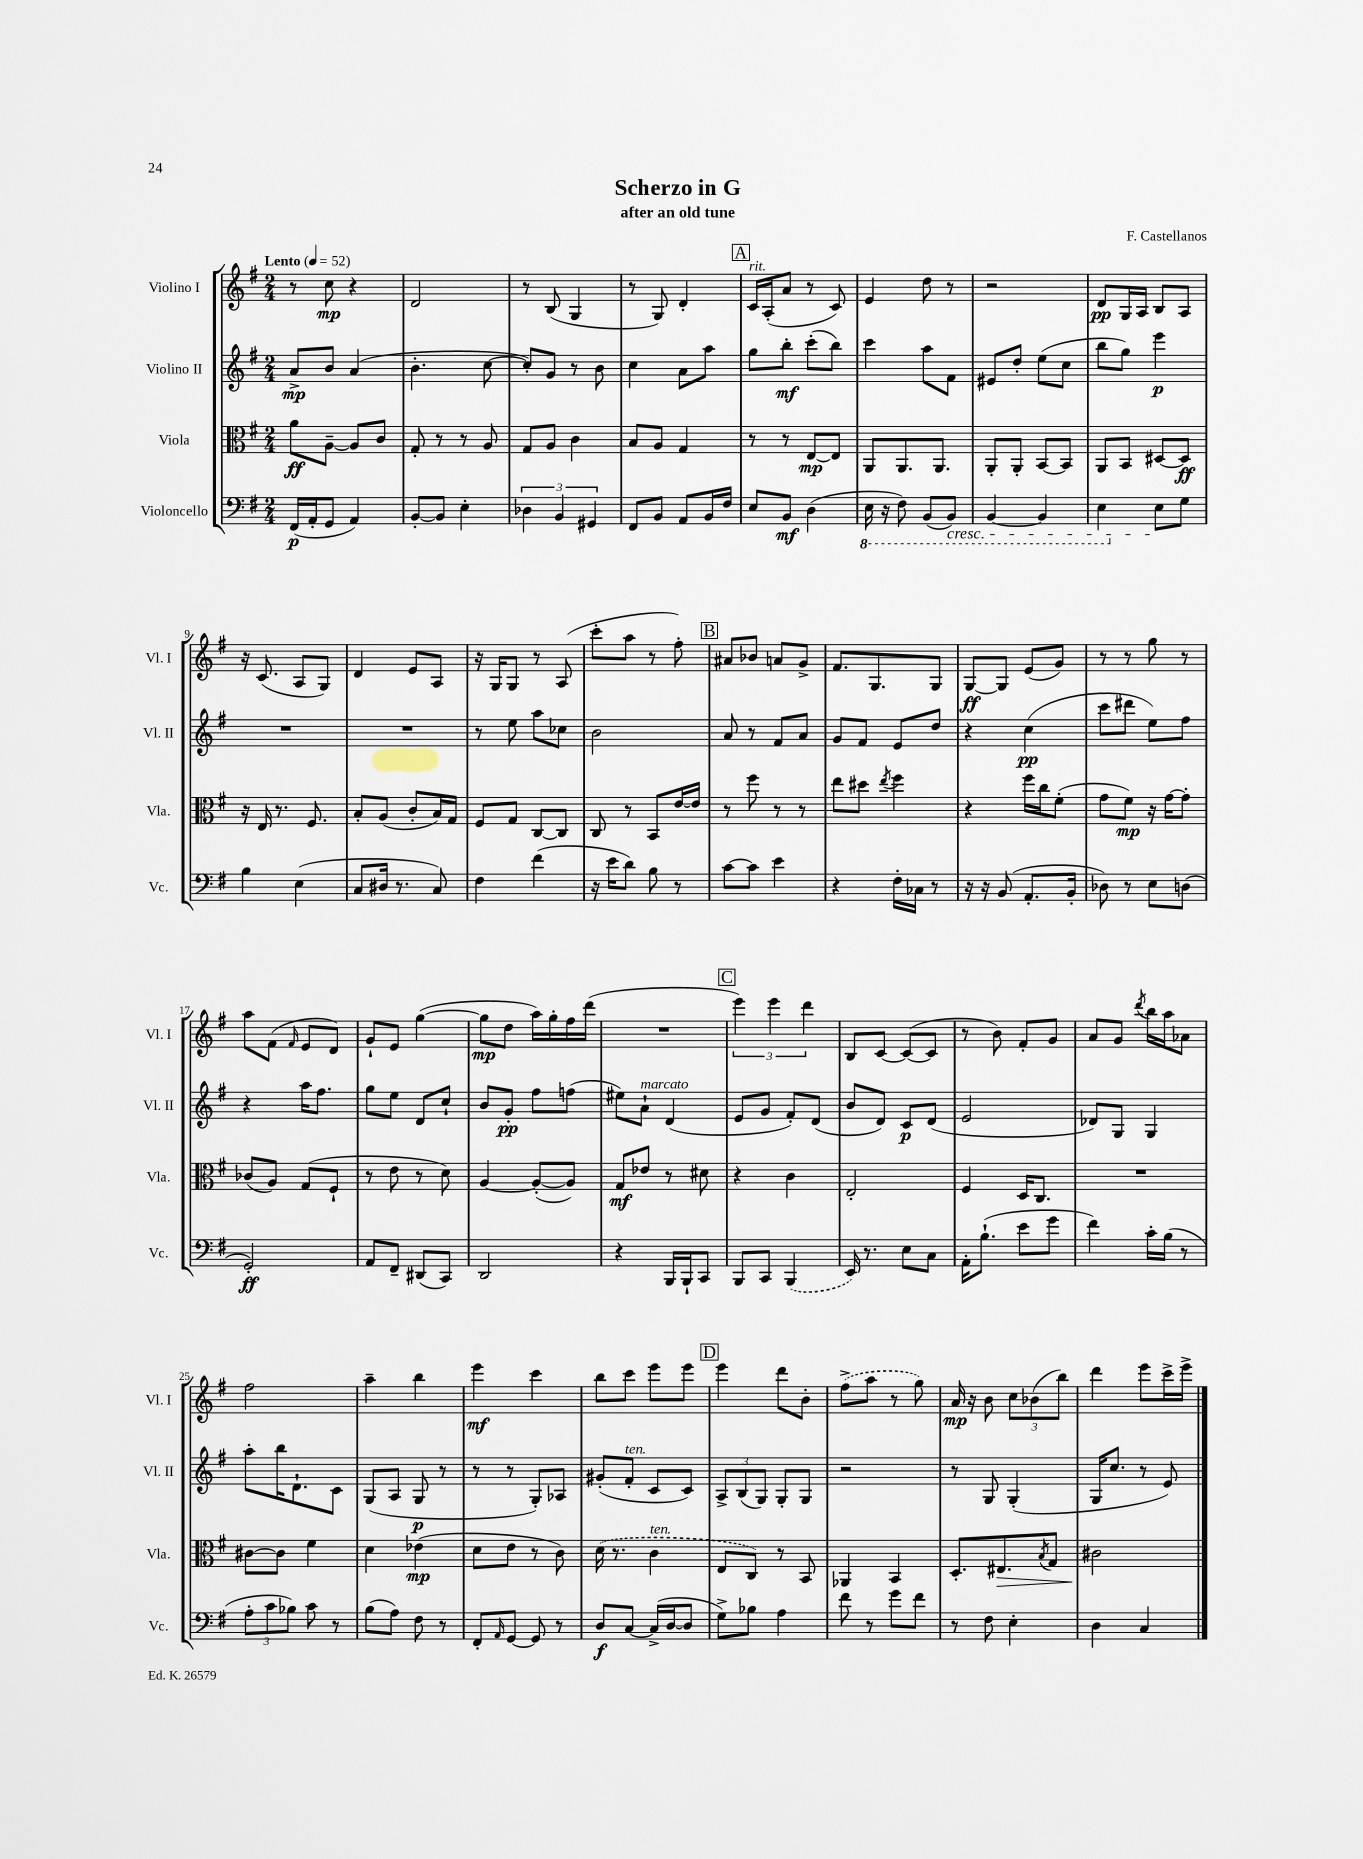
\header { title = "Scherzo in G" composer = "F. Castellanos" subtitle = "after an old tune" }
<<
\new StaffGroup <<
\new Staff = "s0" \with { instrumentName = "Violino I" shortInstrumentName = "Vl. I" } {
    \clef treble \key g \major \numericTimeSignature \time 2/4 \tempo "Lento" 4 = 52
    r8 c''8\mp r4 |
    d'2 |
    r8 b8( g4 |
    r8 g8) d'4-. |
    \mark \markup { \box "A" } c'16^\markup { \italic "rit." } a16-.( a'8 r8 c'8) |
    e'4 d''8 r8 |
    r2 |
    d'8\pp g16 a16 b8 a8 |
    r16 c'8.( a8 g8) |
    d'4 e'8 a8 |
    r16 g16 g8 r8 a8( |
    c'''8-. a''8 r8 fis''8-.) |
    \mark \markup { \box "B" } ais'8 bes'8 a'8 g'8-> |
    fis'8. g8. g8 |
    g8~\ff g8 e'8( g'8) |
    r8 r8 g''8 r8 |
    a''8 fis'8( \grace { fis'16 } e'8 d'8) |
    g'8-! e'8 g''4~( |
    g''8\mp d''8 a''16) g''16-. fis''16 d'''16( |
    R2 |
    \mark \markup { \box "C" } \tuplet 3/2 { e'''4) e'''4 d'''4 } |
    b8 c'8~ c'8~( c'8 |
    r8 b'8) fis'8-. g'8 |
    a'8 g'8 \acciaccatura { d'''8 } b''16 a''16 aes'8 |
    fis''2 |
    a''4-- b''4 |
    e'''4\mf c'''4 |
    b''8 c'''8 e'''8 e'''8 |
    \mark \markup { \box "D" } e'''4 d'''8 b'8-. |
    \once \slurDashed fis''8->( a''8 r8 g''8) |
    a'16\mp r16 b'8 \tuplet 3/2 { c''8 bes'8( b''8) } |
    d'''4 e'''8 c'''16-> e'''16-> \bar "|." |
}
\new Staff = "s1" \with { instrumentName = "Violino II" shortInstrumentName = "Vl. II" } {
    \clef treble \key g \major \numericTimeSignature \time 2/4
    a'8->\mp b'8 a'4( |
    b'4.-. c''8~ |
    c''8-.) g'8 r8 b'8 |
    c''4 a'8 a''8 |
    \mark \markup { \box "A" } g''8 b''8-.\mf c'''8-.( b''8) |
    c'''4 a''8 fis'8 |
    eis'8 d''8-. e''8( c''8 |
    b''8 g''8) e'''4\p |
    R2 |
    R2 |
    r8 e''8 a''8 ces''8 |
    b'2 |
    \mark \markup { \box "B" } a'8 r8 fis'8 a'8 |
    g'8 fis'8 e'8 d''8 |
    r4 c''4\pp( |
    c'''8 dis'''8 e''8) fis''8 |
    r4 a''16 fis''8. |
    g''8 e''8 d'8 c''8-! |
    b'8 g'8-.\pp fis''8 f''8( |
    eis''8) a'8-!^\markup { \italic "marcato" } d'4( |
    \mark \markup { \box "C" } e'8 g'8 fis'8-.) d'8( |
    b'8 d'8) c'8\p d'8( |
    e'2 |
    des'8) g8 g4 |
    a''8-. b''16 d'8.-! c'8 |
    g8( a8 g8\p r8 |
    r8 r8 g8-.) aes8 |
    gis'8-.( fis'8-.^\markup { \italic "ten." } c'8 c'8) |
    \mark \markup { \box "D" } \tuplet 3/2 { a8-> b8( g8) } g8-. g8 |
    r2 |
    r8 g8 g4-.( |
    g16 c''8. r8 e'8) \bar "|." |
}
\new Staff = "s2" \with { instrumentName = "Viola" shortInstrumentName = "Vla." } {
    \clef alto \key g \major \numericTimeSignature \time 2/4
    a'8\ff a8~-- a8 c'8 |
    g8-. r8 r8 a8 |
    g8 a8 c'4 |
    b8 a8 g4 |
    \mark \markup { \box "A" } r8 r8 e8~\mp e8 |
    a,8 a,8. a,8. |
    a,8-. a,8-. b,8~ b,8 |
    a,8 b,8 dis8~ dis8\ff |
    r16 e16 r8. fis8. |
    b8-. a8( c'8-. b16) g16 |
    fis8 g8 c8~ c8 |
    c8 r8 b,8 e'16~ e'16 |
    \mark \markup { \box "B" } r8 fis''8 r8 r8 |
    e''8 dis''8 \acciaccatura { e''8 } fis''4 |
    r4 fis''16 c''16 fis'8-.( |
    g'8 fis'8\mp) r16 g'16~ g'8-. |
    ces'8( a8) g8( fis8-! |
    r8 e'8 r8 d'8) |
    a4~ a8~-.( a8) |
    g8\mf ees'8 r8 dis'8 |
    \mark \markup { \box "C" } r4 c'4 |
    e2-. |
    fis4 d16 c8. |
    R2 |
    cis'8~ cis'8 fis'4 |
    d'4 ees'4\mp( |
    d'8 e'8 r8 c'8) |
    \once \slurDashed d'16( r8. c'4^\markup { \italic "ten." } |
    \mark \markup { \box "D" } e8 c8) r8 b,8 |
    aes,4 b,4 |
    d8.-. eis8.\> \acciaccatura { b8 } g8 |
    cis'2\! \bar "|." |
}
\new Staff = "s3" \with { instrumentName = "Violoncello" shortInstrumentName = "Vc." } {
    \clef bass \key g \major \numericTimeSignature \time 2/4
    fis,16\p( a,16-. g,8 a,4) |
    b,8~-. b,8 e4-. |
    \tuplet 3/2 { des4 b,4 gis,4 } |
    fis,8 b,8 a,8 b,16 fis16 |
    \mark \markup { \box "A" } e8 b,8\mf d4( |
    \ottava #-1 e,16 r16 fis,8) b,,8( b,,8\cresc) |
    b,,4~ b,,4 |
    e,4 \ottava #0 e8\! g8 |
    b4 e4( |
    c8 dis16 r8. c8) |
    fis4 fis'4( |
    r16 e'16 d'8) b8 r8 |
    \mark \markup { \box "B" } c'8~ c'8 e'4 |
    r4 fis16-. ces16 r8 |
    r16 r16 b,8( a,8.-. b,16-. |
    des8) r8 e8 d8( |
    g,2-.\ff) |
    a,8 fis,8-- dis,8( c,8) |
    d,2 |
    r4 b,,16 b,,16-! c,8 |
    \mark \markup { \box "C" } b,,8 c,8 \once \slurDashed b,,4( |
    e,16) r8. e8 c8 |
    a,16-. b8.-!( e'8 g'8 |
    fis'4) c'16-. b16( r8 |
    \tuplet 3/2 { a8-. c'8 bes8) } c'8 r8 |
    b8( a8) fis8 r8 |
    fis,8-. \grace { a,16 } g,8~ g,8 r8 |
    d8\f c8~ c16->( d16~ d8 |
    \mark \markup { \box "D" } g8->) bes8 a4 |
    fis'8 r8 g'8 fis'8 |
    r8 fis8 e4-. |
    d4 c4 \bar "|." |
}
>>
>>
